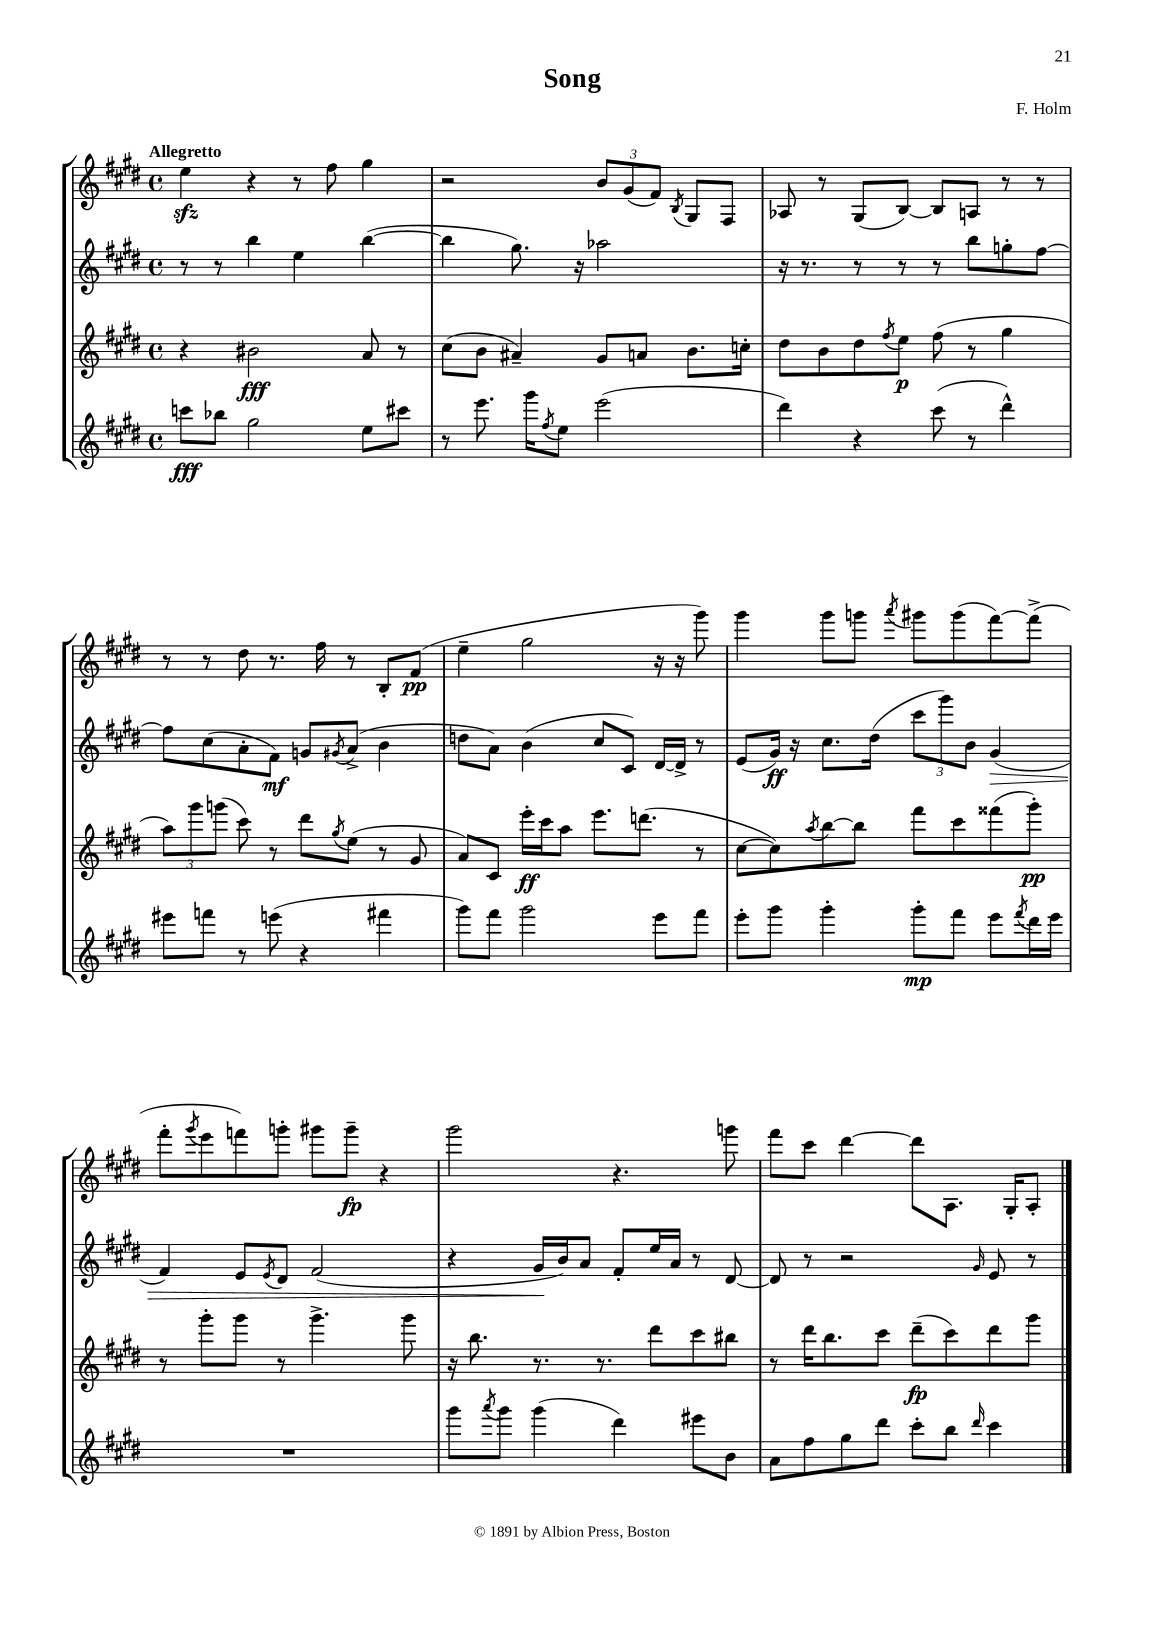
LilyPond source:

\header { title = "Song" composer = "F. Holm" }
<<
\new StaffGroup <<
\new Staff = "s0" {
    \clef treble \key e \major \defaultTimeSignature \time 4/4 \tempo "Allegretto"
    e''4\sfz r4 r8 fis''8 gis''4 |
    r2 \tuplet 3/2 { b'8 gis'8( fis'8) } \acciaccatura { b8 } gis8 fis8 |
    aes8 r8 gis8( b8~) b8 a8 r8 r8 |
    r8 r8 dis''8 r8. fis''16 r8 b8-. fis'8\pp( |
    e''4-- gis''2 r16 r16 gis'''8) |
    gis'''4 gis'''8 g'''8 \acciaccatura { a'''8 } gis'''8 gis'''8( fis'''8~) fis'''8->( |
    fis'''8-. \acciaccatura { gis'''8 } e'''8 f'''8) g'''8-. gis'''8 gis'''8--\fp r4 |
    gis'''2 r4. g'''8 |
    fis'''8 cis'''8 dis'''4~ dis'''8 a8. gis16-. a8-. \bar "|." |
}
\new Staff = "s1" {
    \clef treble \key e \major \defaultTimeSignature \time 4/4
    r8 r8 b''4 e''4 b''4~( |
    b''4 gis''8.) r16 aes''2 |
    r16 r8. r8 r8 r8 b''8 g''8-. fis''8~ |
    fis''8 cis''8( a'8-. fis'8\mf) g'8 \acciaccatura { gis'8 } a'8->( b'4 |
    d''8 a'8) b'4( cis''8 cis'8) dis'16~ dis'16-> r8 |
    e'8( gis'16\ff) r16 cis''8. dis''16( \tuplet 3/2 { cis'''8 gis'''8) b'8 } gis'4\>( |
    fis'4) e'8 \acciaccatura { e'8 } dis'8 fis'2( |
    r4 gis'16\! b'16) a'8 fis'8-. e''16 a'16 r8 dis'8~ |
    dis'8 r8 r2 \grace { gis'16 } e'8 r8 \bar "|." |
}
\new Staff = "s2" {
    \clef treble \key e \major \defaultTimeSignature \time 4/4
    r4 bis'2\fff a'8 r8 |
    cis''8( b'8 ais'4--) gis'8 a'8 b'8. c''16-. |
    dis''8 b'8 dis''8 \acciaccatura { fis''8 } e''8\p fis''8( r8 gis''4 |
    \tuplet 3/2 { a''8) gis'''8 g'''8( } cis'''8) r8 dis'''8 \acciaccatura { gis''8 } e''8( r8 gis'8 |
    a'8) cis'8 e'''16-.\ff cis'''16 a''8 e'''8. d'''8.( r8 |
    cis''8~ cis''8) \acciaccatura { a''8 } b''8~ b''8 fis'''8 cis'''8 fisis'''8( gis'''8-.\pp) |
    r8 gis'''8-. gis'''8 r8 gis'''4.-> gis'''8 |
    r16 b''8. r8. r8. dis'''8 cis'''8 bis''8 |
    r8 dis'''16 b''8. cis'''8 dis'''8--\fp( cis'''8) dis'''8 gis'''8 \bar "|." |
}
\new Staff = "s3" {
    \clef treble \key e \major \defaultTimeSignature \time 4/4
    c'''8\fff bes''8 gis''2 e''8 cis'''8 |
    r8 e'''8. gis'''16 \acciaccatura { fis''8 } e''8 e'''2( |
    dis'''4) r4 cis'''8( r8 dis'''4-^) |
    eis'''8 f'''8 r8 e'''8( r4 fis'''4 |
    gis'''8) fis'''8 gis'''2 e'''8 fis'''8 |
    e'''8-. gis'''8 gis'''4-. gis'''8-.\mp fis'''8 e'''8 \acciaccatura { fis'''8 } dis'''16 e'''16 |
    R1 |
    gis'''8 \acciaccatura { a'''8 } gis'''8 gis'''4( dis'''4) eis'''8 b'8 |
    a'8 fis''8 gis''8 dis'''8 cis'''8-. b''8 \grace { dis'''16 } cis'''4 \bar "|." |
}
>>
>>
\layout { \context { \Score \remove "Bar_number_engraver" } }
